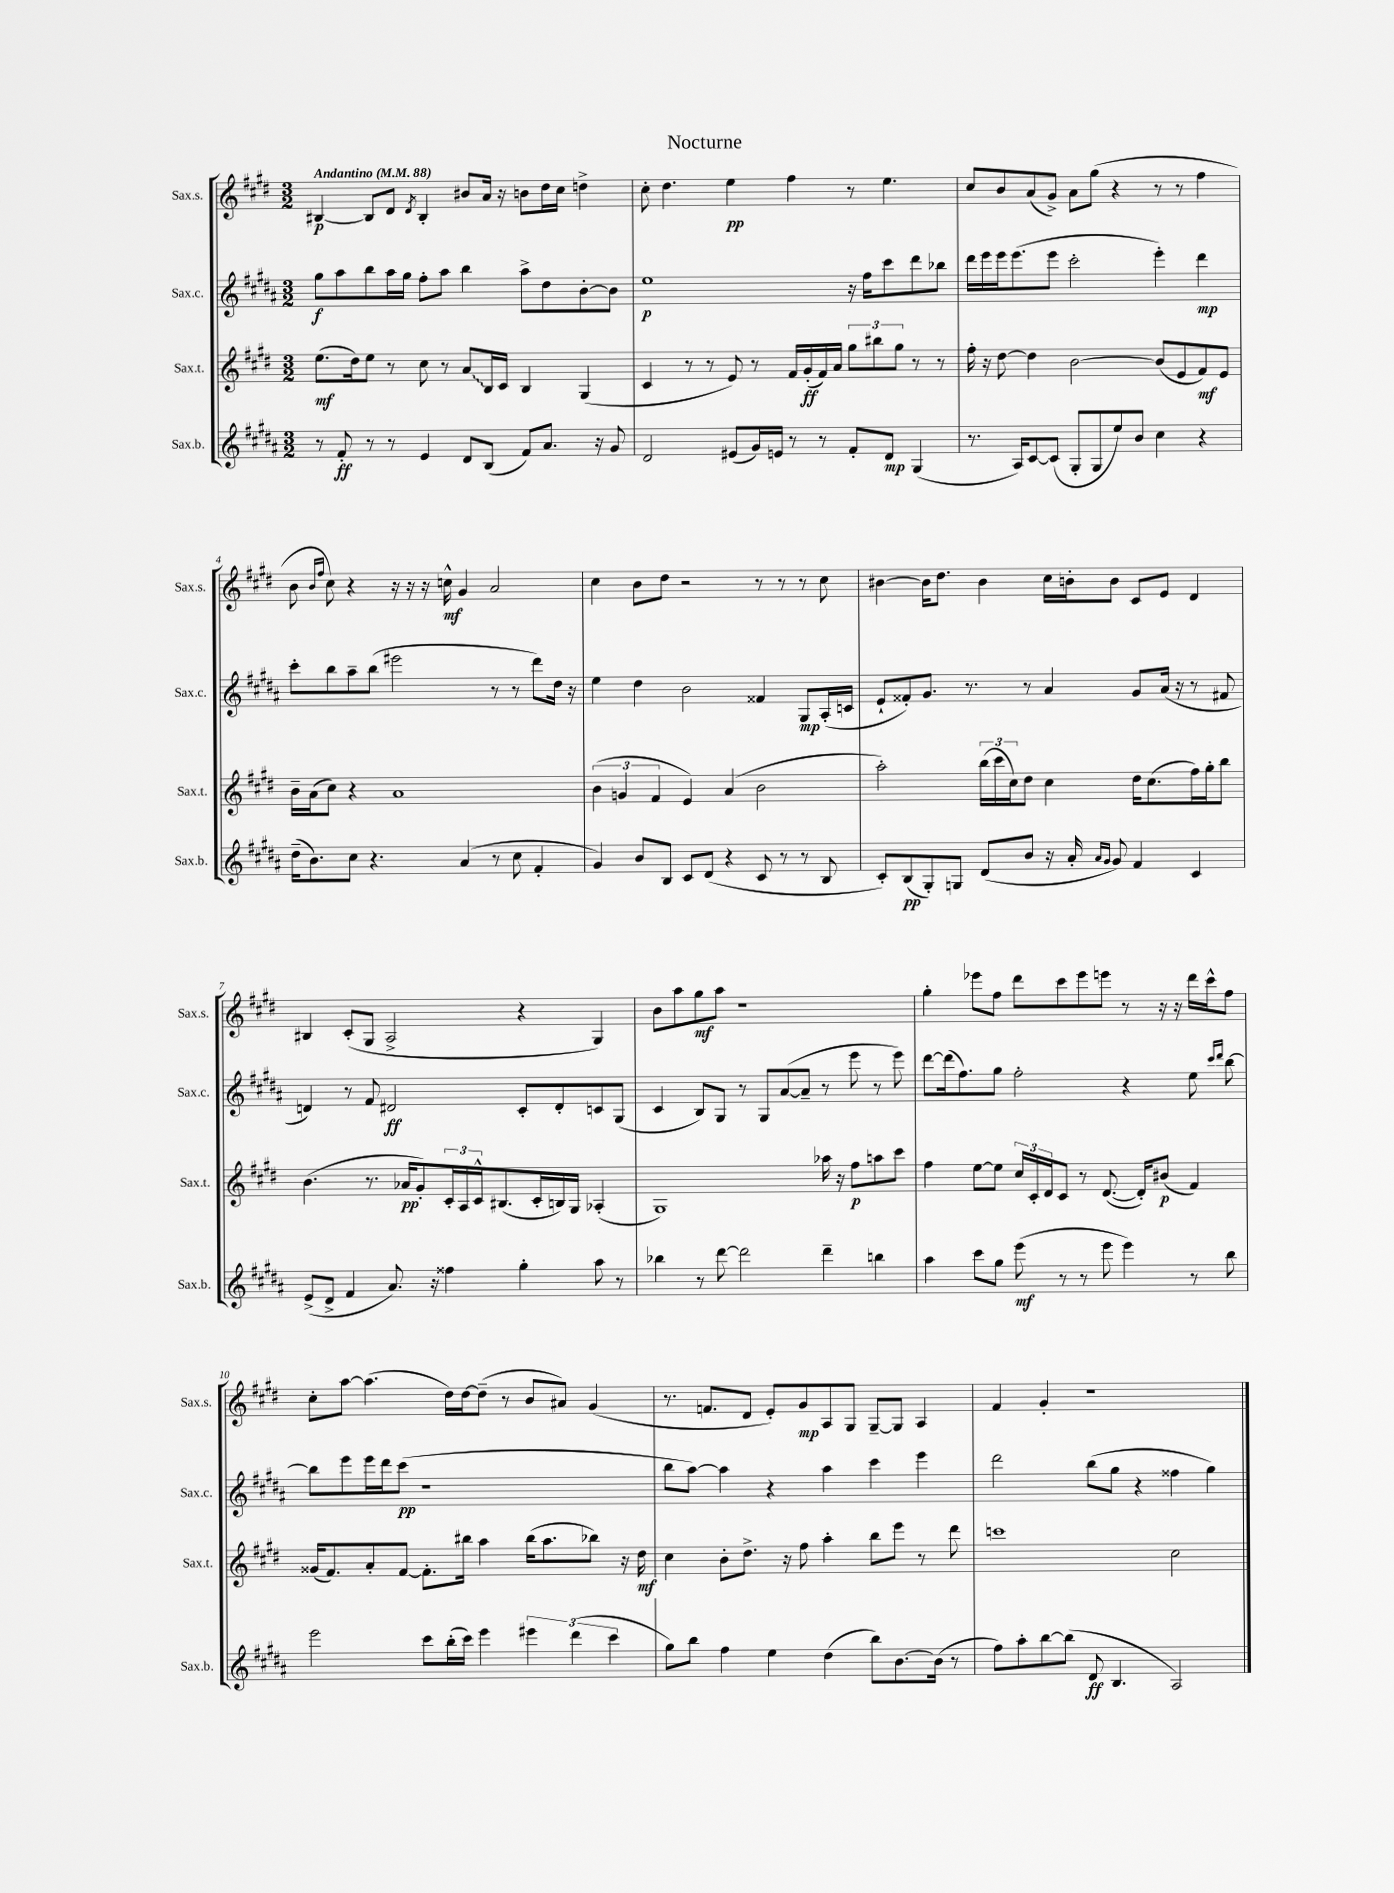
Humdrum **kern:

**kern	**kern	**kern	**kern
*staff4	*staff3	*staff2	*staff1
*clefG2	*clefG2	*clefG2	*clefG2
*k[f#c#g#d#a#]	*k[f#c#g#d#]	*k[f#c#g#d#a#]	*k[f#c#g#d#]
*M3/2	*M3/2	*M3/2	*M3/2
*MM88	*MM88	*MM88	*MM88
8r	(8.ee	8gg#	[4B#
8f#'	.	8aa#	.
.	16dd#)	.	.
8r	8ee	8bb	8B#]
8r	8r	16aa#	8d#
.	.	16gg#	.
.	.	.	8qd#
4e	8cc#	8ff#'	4B#'
.	8r	8aa#	.
8d#	8a	4bb	8b#
(8B	16B	.	16a
.	16c#	.	16r
8f#)	4B	8aa#^	8b
8.a#	.	8dd#	16dd#
.	.	.	16cc#
.	(4G#	[8b'	4dd^
16r	.	.	.
8g#	.	8b]	.
=	=	=	=
2d#	4c#	1ee	8cc#'
.	.	.	4.dd#
.	8r	.	.
.	8r	.	.
(8e#	8e)	.	4ee
16g#)	8r	.	.
16e	.	.	.
8r	16f#	.	4ff#
.	(16g#'	.	.
8r	16f#)	.	.
.	16a	.	.
8f#'	12gg#	16r	8r
.	.	16ff#	.
.	12bb#	.	.
8d#	.	8ccc#	4.ee
.	12gg#	.	.
(4G#	8r	8ddd#	.
.	8r	8bb-	.
=	=	=	=
8.r	16ff#'	16ddd#	8cc#
.	16r	16eee	.
.	[8dd#	16eee	8b
16A#)	.	(8.eee	.
[8c#	4dd#]	.	(8a
(8c#]	.	8eee	8g#^)
8G#'	[2b	2ccc#'	8a
8G#	.	.	(8gg#
8ee)	.	.	4r
8b	.	.	.
4cc#	(8b]	4eee')	8r
.	8e	.	8r
4r	8f#)	4ddd#	4ff#
.	8e	.	.
=	=	=	=
(16dd#~	16b~	8ccc#'	8b
8.b)	(16a	.	.
.	.	.	16qqb
.	.	.	16qqff#
.	8cc#)	8bb	8cc#)
8cc#	4r	8aa#~	4r
4.r	.	(8bb	.
.	1a	2eee#	16r
.	.	.	16r
.	.	.	16r
.	.	.	16cc^^
(4a#	.	.	4g#
8r	.	8r	2a
8cc#	.	8r	.
4f#'	.	8ddd#)	.
.	.	16dd#	.
.	.	16r	.
=	=	=	=
4g#)	(6b	4ee	4cc#
.	6g	.	.
8b	.	4dd#	8b
.	6f#	.	.
8B	.	.	8dd#
8c#	4e)	2b	2r
(8d#	.	.	.
4r	(4a	.	.
8c#	2b	4f##	8r
8r	.	.	8r
8r	.	8G#	8r
8B	.	(16A#'	8cc#
.	.	16c	.
=	=	=	=
8c#')	2aa')	8e`	[4b#
(8B	.	8f##')	.
8G#')	.	8.g#	16b#]
.	.	.	8.dd#
8G	.	.	.
.	.	8.r	.
(8d#	(24bb	.	4b#
.	24ccc#	.	.
.	24cc#)	.	.
8b	8dd#	8r	.
16r	4cc#	4a#	16cc#
16a#'	.	.	16b'
16qqa#	.	.	.
16qqg#	.	.	.
8g#)	.	.	8b
4f#	16dd#	8g#	8c#
.	(8.cc#	.	.
.	.	(16a#	8e
.	.	16r	.
4c#	16ff#)	8r	4d#
.	16gg#'	.	.
.	8bb	8f#	.
=	=	=	=
(8e^	(4.b	4d)	4B#
8d#^	.	.	.
4f#	.	8r	(8c#'
.	8.r	8f#	8G#
8.a#)	.	2d#	2A^
.	16a-	.	.
.	8g#')	.	.
16r	.	.	.
4ff##	24c#'	.	.
.	24A	.	.
.	24c#^^	.	.
.	(8.B#	.	.
4gg#'	.	8c#'	4r
.	16c#'	.	.
.	16B)	8d#'	.
.	16G#	.	.
8aa#	(4A-'	8c	4G#)
8r	.	(8G#	.
=	=	=	=
4bb-	1G#)	4c#	8b
.	.	.	8aa
8r	.	8B)	8gg#
[8ddd#	.	8G#	8aa
2ddd#]	.	8r	1r
.	.	8G#	.
.	.	([8a#	.
.	.	8a#~]	.
4ddd#~	16aa-	8r	.
.	16r	.	.
.	8ff#	8eee	.
4bb	8aa	8r	.
.	8ccc#	8eee)	.
=	=	=	=
4aa#	4ff#	[8ddd#	4gg#'
.	.	(16ddd#]	.
.	.	8.ff#)	.
8ccc#	[8ee	.	8eee-
8gg#	8ee]	8gg#	8ff#
(8eee	24cc#	2ff#'	8ddd#
.	24c#'	.	.
.	24d#	.	.
8r	8c#	.	8ccc#
8r	8r	.	8eee-
8eee	([8.d#	.	8eee
4eee)	.	4r	8r
.	16d#'])	.	.
.	(8b#	.	16r
.	.	.	16r
8r	4f#)	8ee	16ddd#
.	.	.	16ccc#^^
.	.	16qqccc#	.
.	.	16qqddd#	.
8bb	.	[8bb	8ff#
=	=	=	=
2eee	(16g##	8bb]	8cc#'
.	8.f#)	.	.
.	.	8eee	[8aa
.	8a'	16eee	(4.aa]
.	.	16ddd#	.
.	[8f#	(8ccc#	.
8ccc#	8.f#']	1r	.
(16bb'	.	.	16dd#)
16ccc#)	16bb#	.	[16dd#
4eee	4aa	.	(8dd#~]
.	.	.	8r
6eee#	(16bb#	.	8b
.	8.aa	.	.
.	.	.	8a#)
(6ddd#	.	.	.
.	8bb-)	.	(4g#
6ccc#	.	.	.
.	16r	.	.
.	16dd#	.	.
=	=	=	=
8gg#)	4cc#	8bb	8.r
8bb	.	[8aa#)	.
.	.	.	8.f
4ff#	8b'	4aa#]	.
.	8.dd#^	.	8d#
4ee	.	4r	8e')
.	16r	.	.
.	8ff#	.	8g#
(4dd#	4aa'	4aa#	8A
.	.	.	8G#
8bb)	8bb	4ccc#	[8G#~
[8.b	8eee	.	8G#]
.	8r	4eee	4A
(16b]	.	.	.
8r	8ddd#	.	.
=	=	=	=
8ff#)	1ccc	2ddd#	4f#
8aa#'	.	.	.
[8bb	.	.	4g#'
(8bb]	.	.	.
8d#	.	(8bb	1r
4.B	.	8gg#	.
.	.	4r	.
2A#)	2cc#	4ff##	.
.	.	4gg#)	.
==	==	==	==
*-	*-	*-	*-
